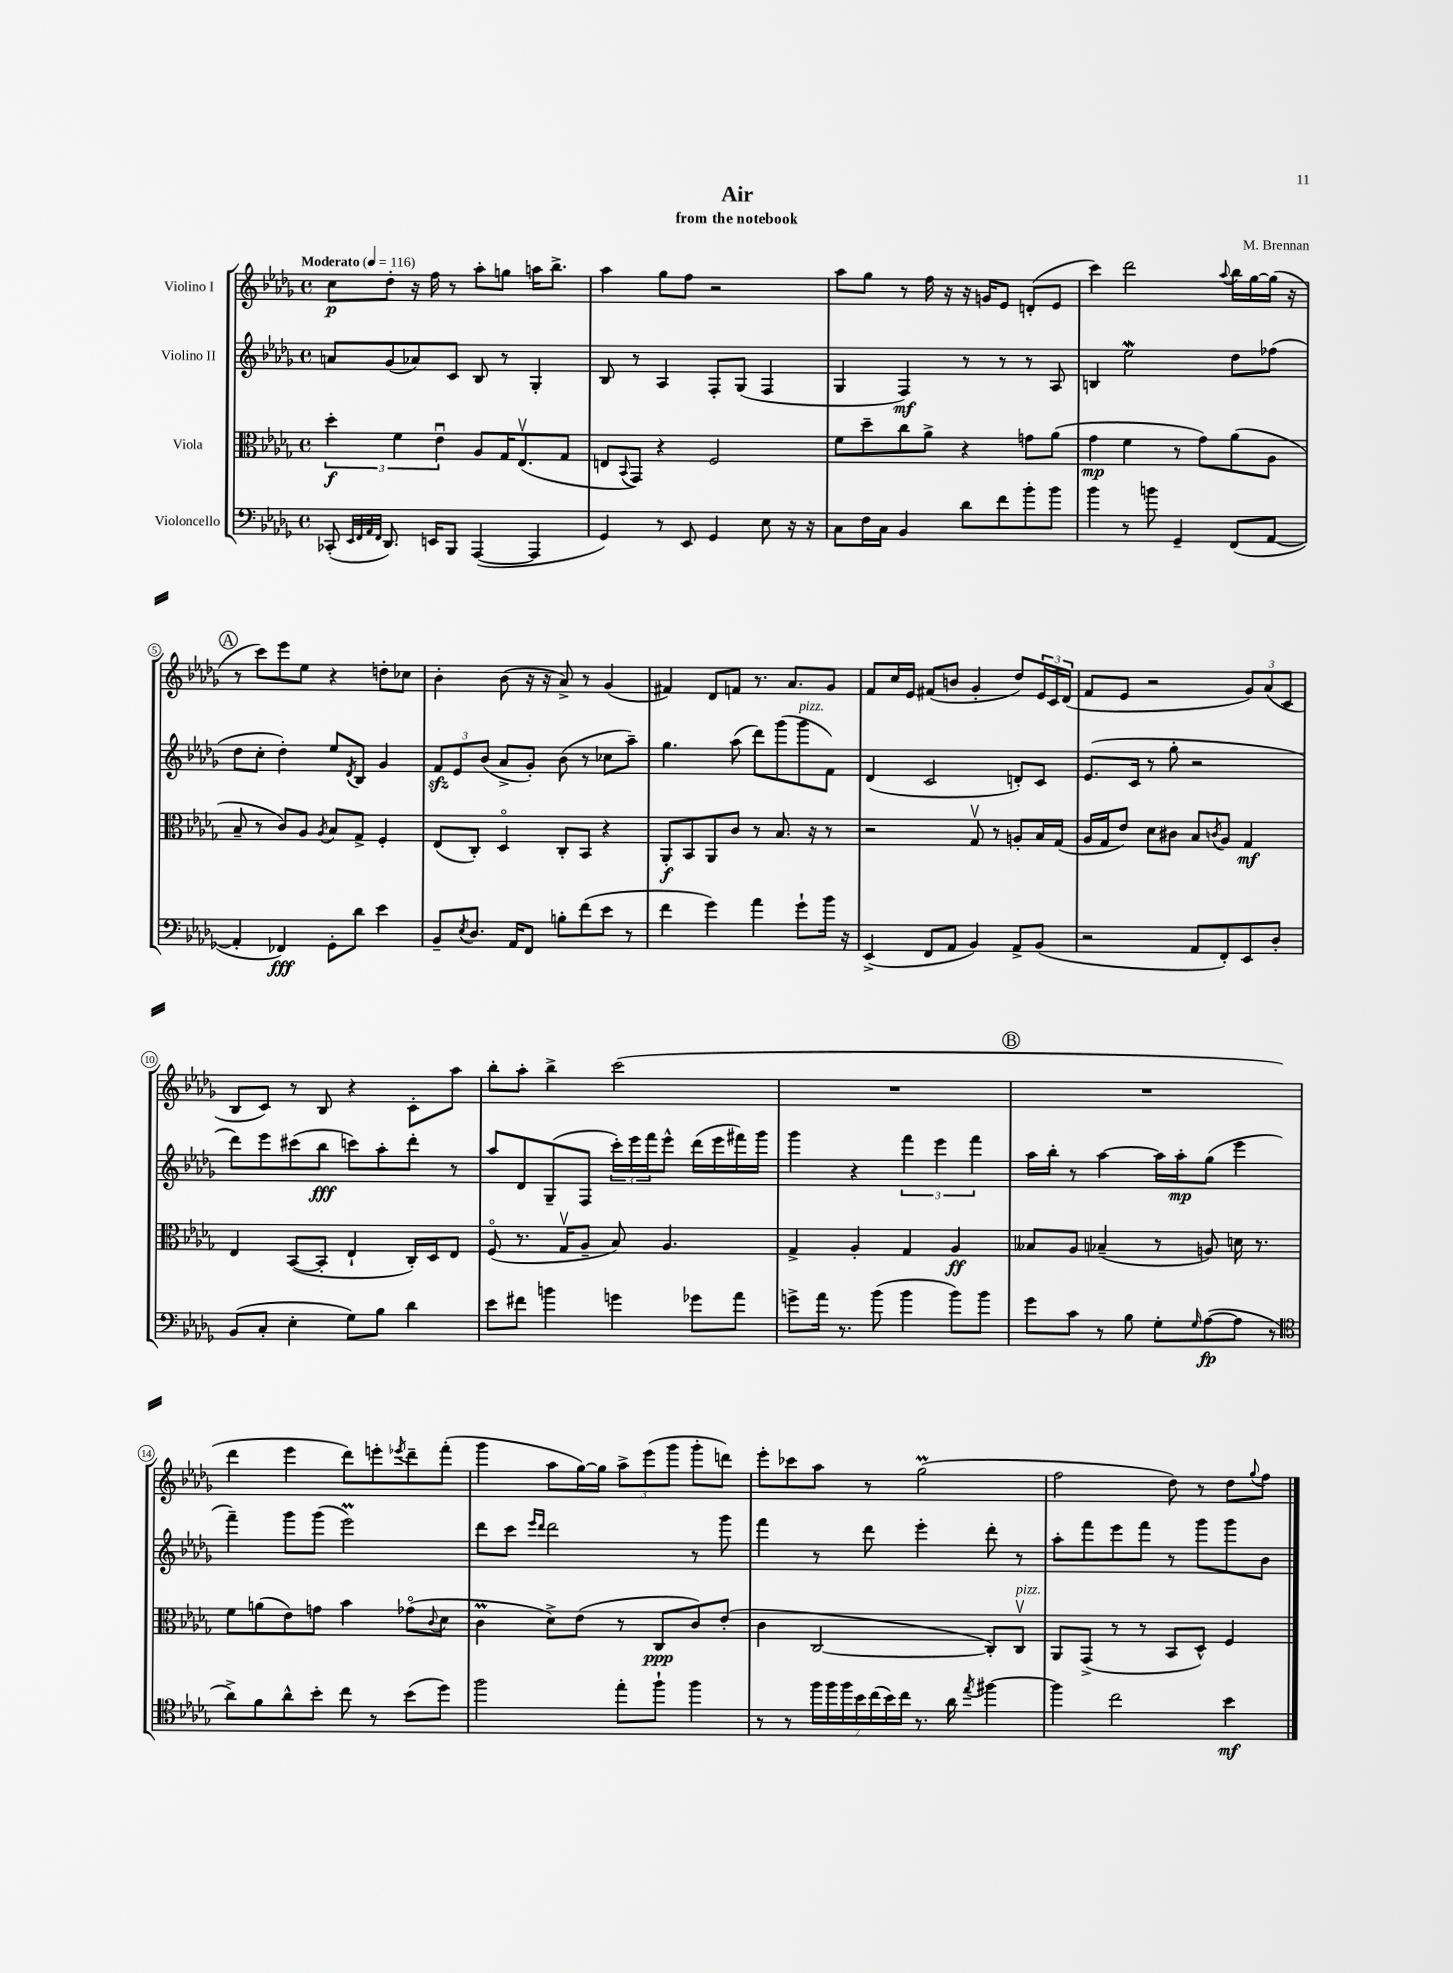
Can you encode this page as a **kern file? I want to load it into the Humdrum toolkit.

**kern	**kern	**kern	**kern
*staff4	*staff3	*staff2	*staff1
*clefF4	*clefC3	*clefG2	*clefG2
*k[b-e-a-d-g-]	*k[b-e-a-d-g-]	*k[b-e-a-d-g-]	*k[b-e-a-d-g-]
*M4/4	*M4/4	*M4/4	*M4/4
*met(c)	*met(c)	*met(c)	*met(c)
*MM116	*MM116	*MM116	*MM116
(8CC-'	6dd-'	8a	8cc
32qqEE-	.	.	.
32qqFF	.	.	.
32qqAA-	.	.	.
32qqFF	.	.	.
8.DD-)	.	(8g-	8dd-'
.	6f	.	.
.	.	8a-)	16r
16EE	.	.	16ff
.	6e-u	.	.
8BBB-	.	8c	8r
([4AAA-	8A-	8B-	8aa-'
.	16G-	8r	8gg
.	(8.E-v	.	.
4AAA-]	.	4G-'	16aa
.	.	.	8.bb-^
.	8G-	.	.
=	=	=	=
4GG-)	8E	8B-	4aa-
.	8qqBB-	.	.
.	8GG-)	8r	.
8r	4r	4A-	8gg-
8EE-	.	.	8ff
4GG-	2F	8F'	2r
.	.	(8G-	.
8E-	.	4F	.
16r	.	.	.
16r	.	.	.
=	=	=	=
8C	8f	4G-	8aa-
16F	8dd-~	.	8gg-
16C	.	.	.
4BB-	8cc	4F)	8r
.	8a-^	.	16ff
.	.	.	16r
8d-	4r	8r	16r
.	.	.	16g
8f	.	8r	8e-
8b-'	8g	8r	(8d'
8b-	(8a-	8A-	8e-
=	=	=	=
4b-	4g-	4B	4ccc)
8r	4f	2ee-	2ddd-
8b	.	.	.
4GG-~	8r	.	.
.	8g-)	.	.
.	.	.	8qqaa-
(8FF	(8a-	8dd-	16bb-
.	.	.	[16gg-
[8AA-	8A-	(8ff-	(16gg-]
.	.	.	16r
=	=	=	=
4AA-']	8B-~	8dd-	8r
.	8r	8cc'	8ccc)
4FF-)	8c)	4dd-')	8eee-
.	8A-	.	8ee-
.	8qA-	.	.
8GG-'	8B-	8ee-	4r
.	.	8qd-	.
8d-	8G-^	8B-	.
4e-	4F'	4g-	8dd'
.	.	.	8cc-
=	=	=	=
8BB-~	(8E-	12f	4b-'
.	.	12e-	.
8qE-	.	.	.
8.D-	8C')	.	.
.	.	(12b-	.
.	4D-o	8a-^	(8b-
16AA-	.	.	.
8FF	.	8g-')	16r
.	.	.	16r
8B'	8C'	(8b-	8a-^)
(8f	8BB-	8r	8r
8e-	4r	8cc-	(4g-
8r	.	8aa-~)	.
=	=	=	=
4f	8AA-'	4.gg-	4f#)
.	8BB-	.	.
4g-)	8AA-	.	8d-
.	8c	(8aa-	8f
4a-	8r	8ddd-)	8.r
.	8.B-	(8ggg-	.
.	.	.	8.a-
8g-`	.	8ggg-	.
.	16r	.	.
16b-	8r	8f)	8g-
16r	.	.	.
=	=	=	=
(4EE-^	2r	(4d-	8f
.	.	.	16cc
.	.	.	16e-
8FF	.	2c	(8f#
8AA-	.	.	8b
4BB-)	8G-v	.	4g-'
.	8r	.	.
8AA-^	8A'	8d')	8dd-)
(8BB-	16B-	8c	24e-
.	.	.	24c
.	(16G-	.	.
.	.	.	(24d-
=	=	=	=
2r	16A-	(8.e-	8f
.	16G-	.	.
.	8e-)	.	8e-
.	.	16c	.
.	8d-	8r	2r
.	8c#	8gg-'	.
8AA-	8B-	2r	.
.	8qc	.	.
8FF')	8A-	.	.
8EE-	4G-	.	12g-)
.	.	.	(12a-
8D-'	.	.	.
.	.	.	12c
=	=	=	=
(8BB-	4E-	8ddd-)	8B-
8C'	.	8eee-	8c)
4E-'	([8BB-	(8ccc#	8r
.	8BB-']	8bb-	8B-
8G-)	4E-`	8ccc)	4r
8B-	.	8aa-'	.
4d-	16C')	8ddd-'	8c'
.	16D-	.	.
.	8E-	8r	8aa-
=	=	=	=
8e-	(8Fo	8aa-	8bb-'
8f#	8.r	8d-	8aa-'
4b	.	(8G-~	4bb-^
.	16G-v	.	.
.	8A-~	8F	.
4g	8B-)	24ccc')	(2ccc
.	.	24eee-	.
.	.	24fff	.
.	4.A-	8eee-^^	.
8g-	.	(16ddd-	.
.	.	16eee-	.
8a-	.	16fff#)	.
.	.	16ggg-	.
=	=	=	=
8g^	4G-^	4ggg-	1r
16a-	.	.	.
8.r	.	.	.
.	4A-'	4r	.
(8b-	.	.	.
4b-	4G-	6fff	.
.	.	6eee-	.
8b-)	4A-	.	.
.	.	6fff	.
8b-	.	.	.
=	=	=	=
8g-	8B--	16aa-	1r
.	.	16bb-'	.
8c	8A-	8r	.
8r	(4B-~	[4aa-	.
8B-	.	.	.
8G-'	8r	16aa-]	.
.	.	16aa-'	.
16qqG-	.	.	.
([8A-	8A)	(8gg-	.
8A-]	16d	4eee-	.
.	8.r	.	.
8r	.	.	.
=	=	=	=
*clefC4	*	*	*
8a-^)	8f	4fff~)	4ddd-
8f	(8a	.	.
8a-^^	8e-)	8ggg-	4eee-
8b-'	8g	(8ggg-	.
8cc	4b-	2eee-)	8ddd-)
8r	.	.	8eee'
.	.	.	8qeee-
(8b-	(8g-o	.	8ddd-~
.	8qqc	.	.
8dd-)	8d-	.	(8fff'
=	=	=	=
2ff	4c	8ddd-	4ggg-
.	.	8ccc	.
.	.	16qqeee-	.
.	.	16qqddd-	.
.	8d-^)	2ddd-	8aa-
.	(8e-	.	[16gg-)
.	.	.	16gg-]
8ee-'	8r	.	12aa-^
.	.	.	(12eee-
8ff`	8C	.	.
.	.	.	12ggg-
4ff	8c)	8r	8ggg-'
.	(8e-'	8ggg-	8ddd)
=	=	=	=
8r	4c	4fff	8eee-'
8r	.	.	8ccc-
28ff	[2C	8r	8aa-
28ff	.	.	.
28ff	.	.	.
28b-	.	.	.
.	.	8ddd-	8r
(28cc	.	.	.
28b-)	.	.	.
28cc	.	.	.
8.r	.	4eee-'	(2gg-
16a-	.	.	.
8qee-	.	.	.
[4ff#	8C'])	8ddd-'	.
.	8Cv	8r	.
=	=	=	=
4ff#]	8AA-	8aa-'	2ff
.	(8GG-^	8fff	.
2cc	8r	8eee-	.
.	8r	8fff	.
.	8BB-	8r	8dd-)
.	8D-^^)	8ggg-	8r
4b-	4F	8ggg-	8dd-
.	.	.	8qqgg-
.	.	8b-	8ff
==	==	==	==
*-	*-	*-	*-
